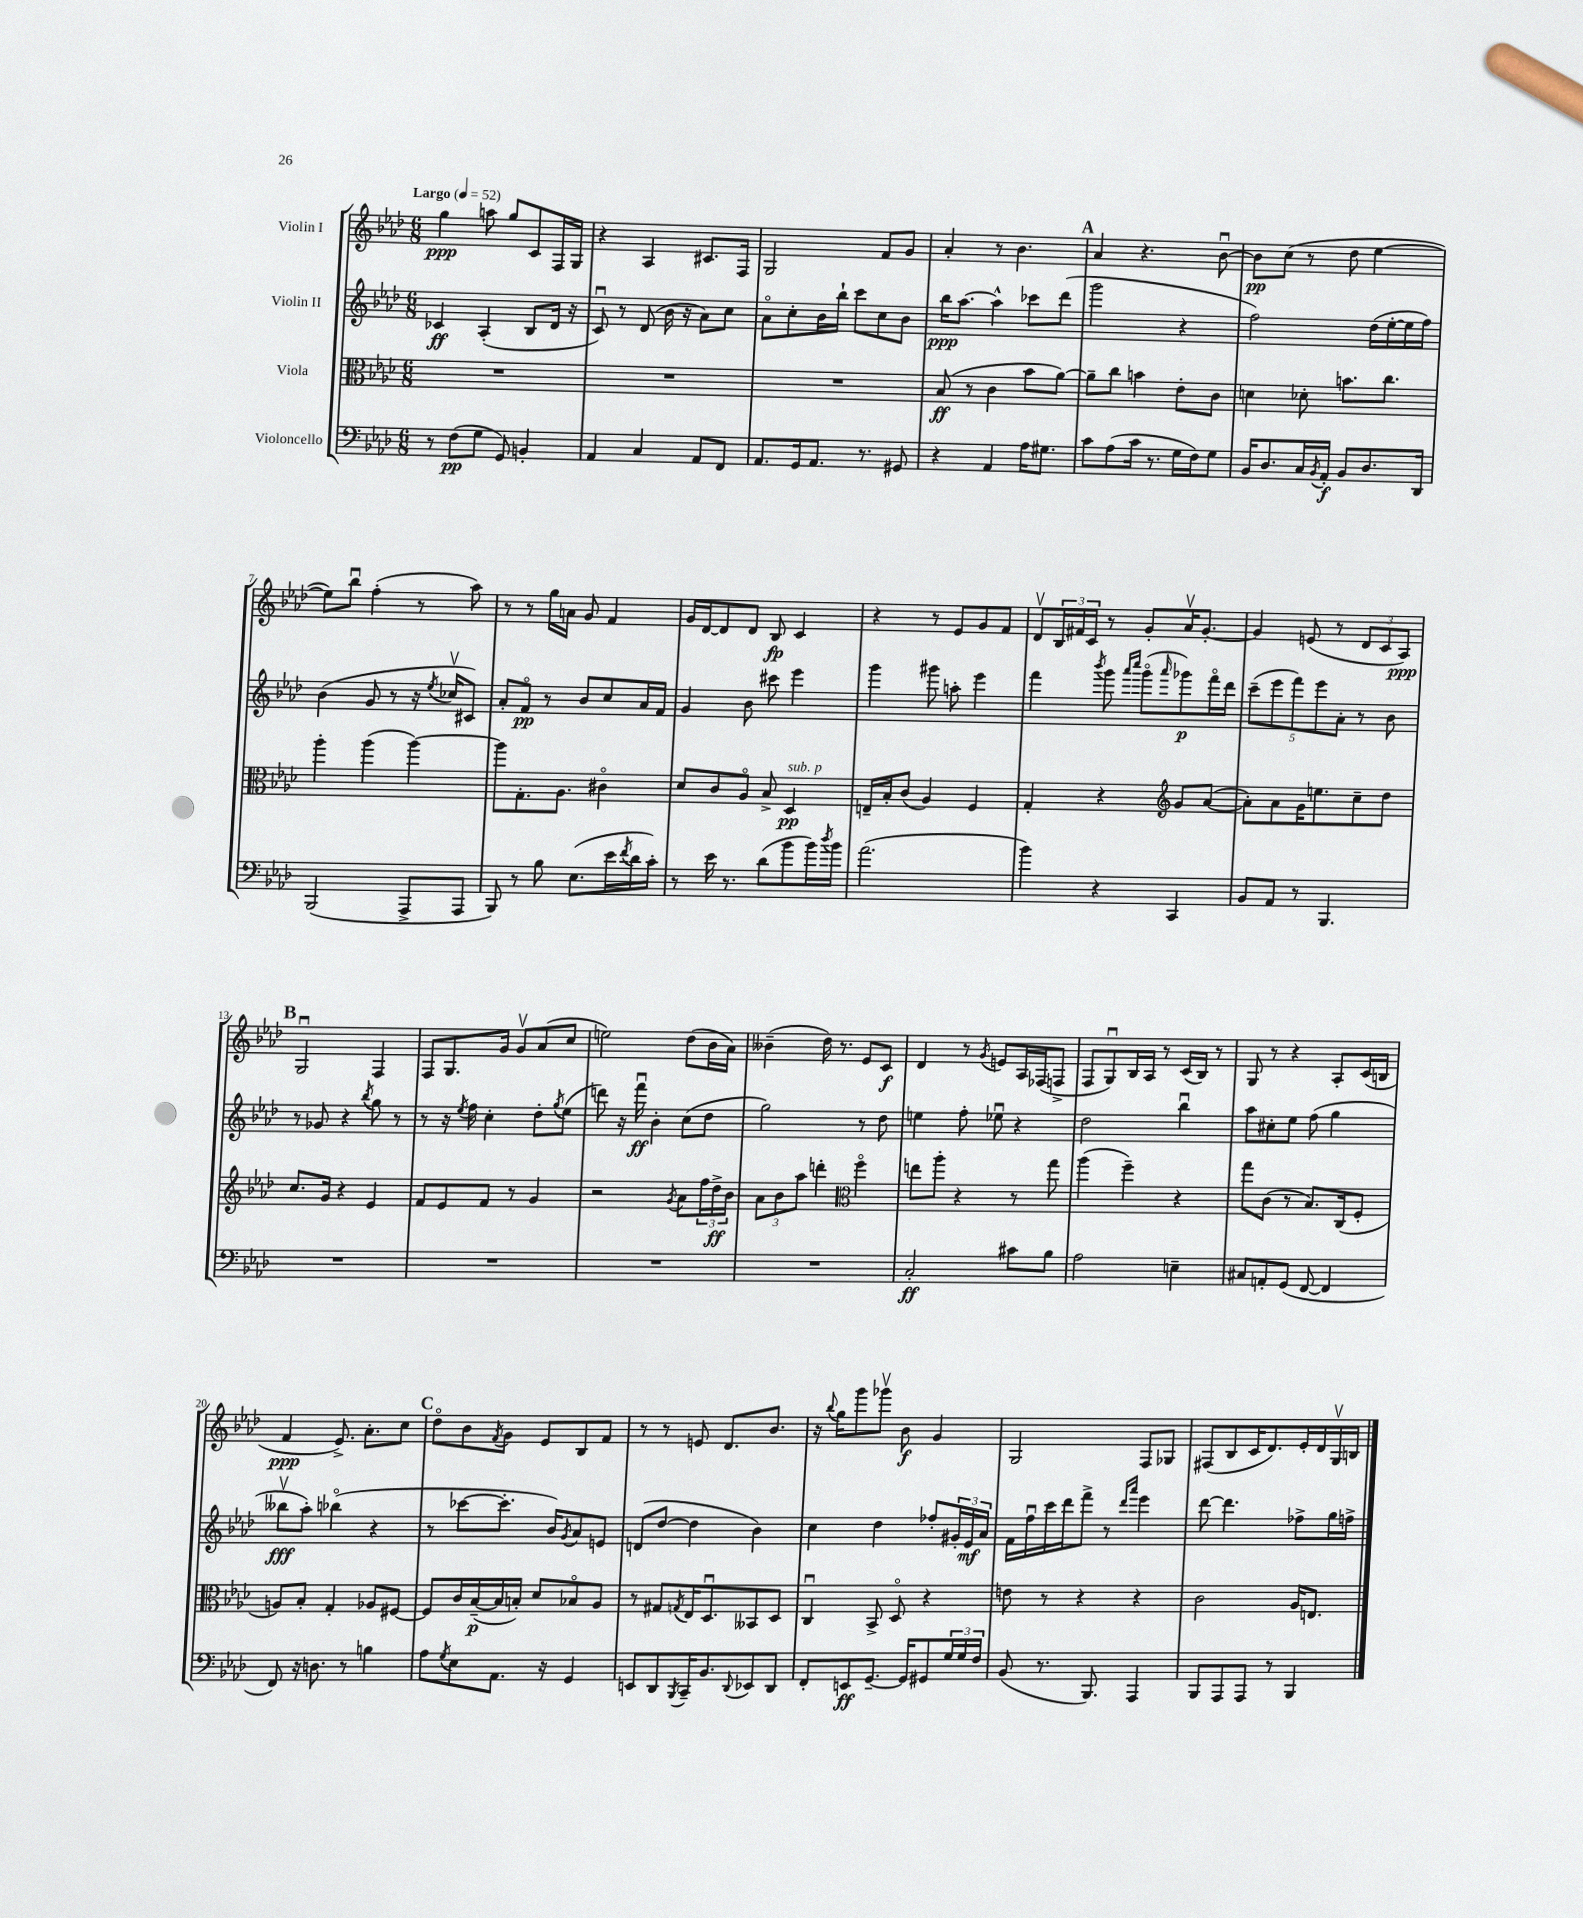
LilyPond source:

<<
\new StaffGroup <<
\new Staff = "s0" \with { instrumentName = "Violin I" } {
    \clef treble \key aes \major \numericTimeSignature \time 6/8 \tempo "Largo" 4 = 52
    g''4\ppp a''8 g''8 c'8 f16 g16 |
    r4 aes4 cis'8. f16 |
    g2 f'8 g'8 |
    aes'4-. r8 bes'4. |
    \mark \markup { \bold "A" } aes'4 r4. bes'8~\downbow |
    bes'8\pp c''8( r8 des''8 ees''4~ |
    ees''8) bes''8\downbow f''4-.( r8 aes''8) |
    r8 r8 g''16 a'16 g'8 f'4 |
    g'16 des'16~ des'8 des'8 bes8\fp c'4 |
    r4 r8 ees'8 g'8 f'8 |
    des'8\upbow \tuplet 3/2 { bes16 fis'16 c'16 } r8 g'8-. aes'16\upbow g'8.~-. |
    g'4 e'8( r8 \tuplet 3/2 { des'8 c'8 aes8\ppp) } |
    \mark \markup { \bold "B" } g2\downbow f4 |
    f8 g8. g'16 g'8\upbow aes'8( c''8 |
    e''2) des''8( bes'16 aes'16) |
    beses'4--( des''16) r8. ees'8 c'8\f |
    des'4 r8 \acciaccatura { g'8 } e'8 aes16 fes16( f8-> |
    f8 g8\downbow) bes16 aes16 r8 c'16( bes16) r8 |
    g8 r8 r4 aes8-. c'16( b16 |
    f'4\ppp ees'8.->) aes'8.-. c''8 |
    \mark \markup { \bold "C" } des''8\flageolet bes'8 \acciaccatura { f'8 } g'8 ees'8 bes8 f'8 |
    r8 r8 e'8 des'8. bes'8. |
    r16 \appoggiatura { bes''8 } g''16 g'''8 ges'''8\upbow bes'8\f g'4 |
    g2 f8 ges8 |
    fis8( bes8 c'16 des'8.) ees'16-. des'16 g16\upbow b16 \bar "|." |
}
\new Staff = "s1" \with { instrumentName = "Violin II" } {
    \clef treble \key aes \major \numericTimeSignature \time 6/8
    ces'4\ff aes4-.( bes8 des'16 r16 |
    c'8\downbow) r8 des'8( bes'16 r16 aes'8) c''8 |
    aes'8\flageolet c''8-. bes'16 bes''16-! c'''8 c''8 bes'8 |
    bes''16\ppp aes''8.~ aes''4-^ ces'''8 des'''8( |
    \mark \markup { \bold "A" } g'''2 r4 |
    f''2) des''16( ees''16~-. ees''16 f''16) |
    bes'4( g'8 r8 r16 \acciaccatura { ees''8 } ces''16\upbow cis'8) |
    aes'8-. f'8\flageolet\pp r8 bes'8 c''8 aes'16 f'16 |
    g'4 bes'8 cis'''8 ees'''4 |
    g'''4 gis'''8 a''8-. ees'''4 |
    f'''4 \acciaccatura { bes'''8 } g'''8 \grace { aes'''16 c''''16 } g'''8\flageolet( \grace { aes'''16 } ges'''8\p) f'''16\flageolet des'''16 |
    \tuplet 5/4 { c'''8--( ees'''8 f'''8) ees'''8 aes'8-. } r8 bes'8 |
    \mark \markup { \bold "B" } r8 ges'8 r4 \acciaccatura { bes''8 } g''8 r8 |
    r8 r16 \acciaccatura { ees''8 } f''16 c''4-. des''8-. \acciaccatura { g''8 } ees''8( |
    d'''8) r16 f'''16\downbow\ff bes'4-. c''8( des''8 |
    g''2) r8 des''8 |
    e''4 f''8-. ees''8\downbow r4 |
    des''2 bes''4\downbow |
    aes''8 cis''8-. ees''8 f''8( g''4 |
    beses''8\upbow\fff aes''8-.) bes''4\flageolet( r4 |
    \mark \markup { \bold "C" } r8 ces'''8~ ces'''8.-. bes'16) \acciaccatura { g'8 } aes'8 e'8 |
    d'8( des''8~ des''4 bes'4) |
    c''4 des''4 fes''8-. \tuplet 3/2 { gis'16-. ees'16\mf aes'16 } |
    f'16 f''16\downbow c'''16 des'''16 f'''8-> r8 \grace { des'''16 aes'''16 } ees'''4 |
    des'''8~ des'''4. fes''8-> g''16 f''16-> \bar "|." |
}
\new Staff = "s2" \with { instrumentName = "Viola" } {
    \clef alto \key aes \major \numericTimeSignature \time 6/8
    R2. |
    R2. |
    R2. |
    bes8\ff( r8 c'4 bes'8 aes'8~) |
    \mark \markup { \bold "A" } aes'8-- c''8 b'4 ees'8-. c'8 |
    d'4 des'8-. b'8. c''8. |
    aes''4-. aes''4( aes''4~) |
    aes''8 g8.-. aes8. cis'4\flageolet |
    des'8 c'8 aes8\flageolet bes8-> des4\pp^\markup { \italic "sub. p" } |
    e16-- bes16-. c'8( aes4) f4 |
    g4-. r4 \clef treble g'8 aes'8~( |
    aes'8-.) aes'8 g'16 e''8. c''8-- des''8 |
    \mark \markup { \bold "B" } c''8. g'16 r4 ees'4 |
    f'8 ees'8 f'8 r8 g'4 |
    r2 \acciaccatura { g'8 } aes'8 \tuplet 3/2 { f''16 des''16->\ff bes'16 } |
    \tuplet 3/2 { aes'8 bes'8 aes''8 } d'''4-. \clef alto f''4\flageolet |
    e''8 aes''8-. r4 r8 g''8 |
    aes''4( f''4--) r4 |
    g''8 c'8( r8 bes8.) c16( f8-. |
    a8) bes8-. g4-. aes8 fis8~ |
    \mark \markup { \bold "C" } fis8 c'16 bes16~--\p( bes16 b16-.) des'8 bes8\flageolet aes8 |
    r8 gis8 \acciaccatura { g8 } ees16 des8.\downbow beses,8 des8 |
    c4\downbow bes,8-> des8\flageolet r4 |
    e'8 r8 r4 r4 |
    c'2 aes16 e8. \bar "|." |
}
\new Staff = "s3" \with { instrumentName = "Violoncello" } {
    \clef bass \key aes \major \numericTimeSignature \time 6/8
    r8 f8\pp( g8 g,8) b,4-. |
    aes,4 c4 aes,8 f,8 |
    aes,8. g,16 aes,8. r8. gis,8 |
    r4 aes,4 aes16 gis8. |
    \mark \markup { \bold "A" } c'8 aes8( c'16 r8. g16 f16) g8 |
    bes,16 des8. c16 \acciaccatura { bes,8 } aes,16-.\f bes,8 des8. des,16 |
    bes,,2( aes,,8-> aes,,8 |
    bes,,8) r8 bes8 ees8.( ees'16 \acciaccatura { f'8 } des'16 c'16-.) |
    r8 ees'16 r8. des'8( bes'8 bes'16) \acciaccatura { des''8 } bes'16 |
    aes'2.( |
    bes'4) r4 c,4 |
    bes,8 aes,8 r8 bes,,4. |
    \mark \markup { \bold "B" } R2. |
    R2. |
    R2. |
    R2. |
    c2-.\ff cis'8 bes8 |
    aes2 e4-- |
    cis8 a,8-. g,8( f,8~ f,4 |
    f,8) r16 d8. r8 b4 |
    \mark \markup { \bold "C" } aes8 \acciaccatura { g8 } ees8 aes,8. r16 g,4 |
    e,8 des,8 \acciaccatura { bes,,8 } c,16-- bes,8. \appoggiatura { des,8 } ees,8 des,8 |
    f,8-. e,8\ff g,8.~-- g,16 gis,8 \tuplet 3/2 { g16 g16 f16 } |
    bes,8( r8. bes,,8.) aes,,4 |
    bes,,8 aes,,8 aes,,8 r8 bes,,4 \bar "|." |
}
>>
>>
